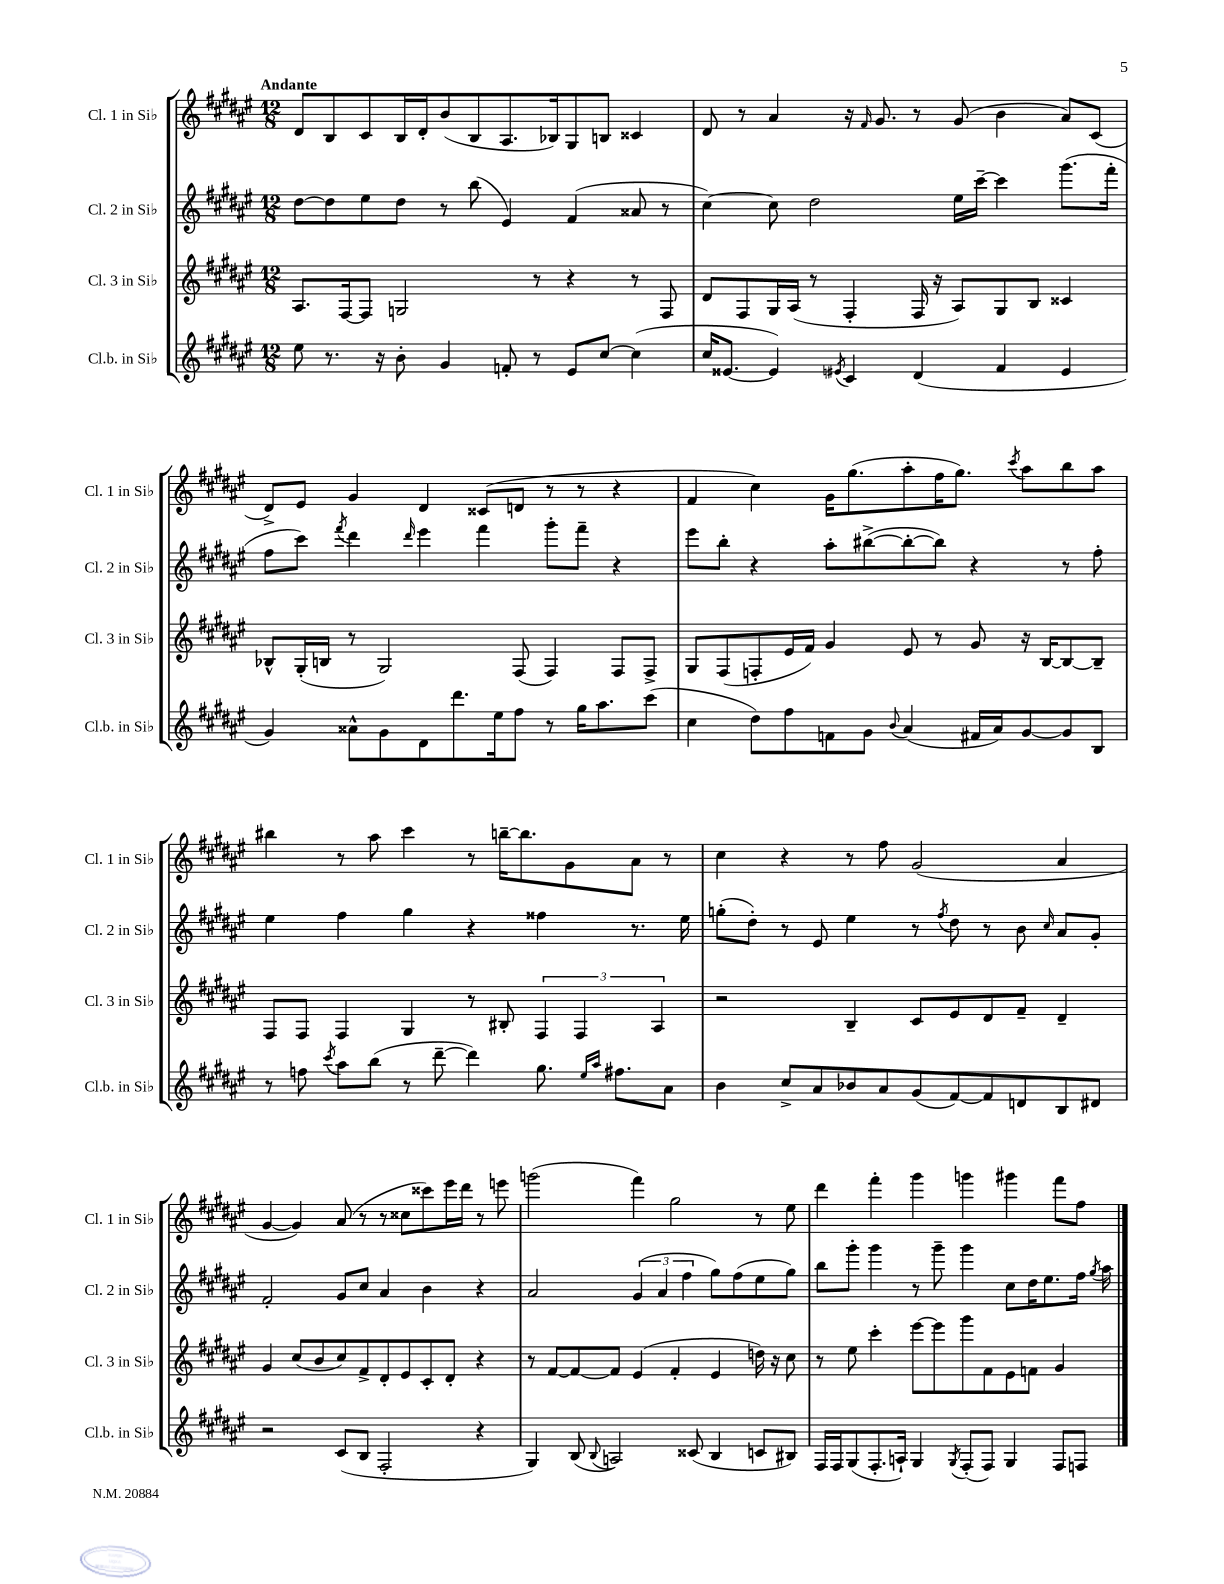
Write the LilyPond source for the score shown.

<<
\new StaffGroup <<
\new Staff = "s0" \with { instrumentName = "Cl. 1 in Sib" shortInstrumentName = "Cl. 1 in Sib" } {
    \clef treble \key fis \major \numericTimeSignature \time 12/8 \tempo "Andante"
    \autoBeamOff dis'8[ b8 cis'8 b16 dis'16-. b'8( b8 ais8. bes16) gis8 b8] cisis'4 |
    dis'8 r8 ais'4 r16 \grace { fis'16 } gis'8. r8 gis'8( b'4 ais'8[) cis'8]( |
    dis'8[->) eis'8] gis'4 dis'4 cisis'8[( d'8] r8 r8 r4 |
    fis'4 cis''4) gis'16[ gis''8.( ais''8-. fis''16 gis''8.]) \acciaccatura { cis'''8 } ais''8[ b''8 ais''8] |
    bis''4 r8 ais''8 cis'''4 r8 b''16[~-- b''8. gis'8 ais'8] r8 |
    cis''4 r4 r8 fis''8 gis'2( ais'4 |
    gis'4~ gis'4) ais'8( r8 r8 cisis''8[ cisis'''8) eis'''16 dis'''16] r8 e'''8 |
    g'''2( fis'''4) gis''2 r8 eis''8 |
    dis'''4 fis'''4-. gis'''4 g'''4 gis'''4 fis'''8[ fis''8] \bar "|." |
}
\new Staff = "s1" \with { instrumentName = "Cl. 2 in Sib" shortInstrumentName = "Cl. 2 in Sib" } {
    \clef treble \key fis \major \numericTimeSignature \time 12/8
    \autoBeamOff dis''8[~ dis''8 eis''8 dis''8] r8 b''8( eis'4) fis'4( aisis'8 r8 |
    cis''4~) cis''8 dis''2 eis''16[ cis'''16]~-- cis'''4 gis'''8.[( fis'''16]-. |
    fis''8[ cis'''8]) \acciaccatura { fis'''8 } dis'''4 \grace { dis'''16 } eis'''4 fis'''4 gis'''8[-. fis'''8]-- r4 |
    eis'''8[ b''8]-. r4 ais''8[-. bis''8~->( bis''8~-. bis''8]) r4 r8 fis''8-. |
    eis''4 fis''4 gis''4 r4 fisis''4 r8. eis''16 |
    g''8[-.( dis''8]-.) r8 eis'8 eis''4 r8 \acciaccatura { fis''8 } dis''8 r8 b'8 \grace { cis''16 } ais'8[ gis'8]-. |
    fis'2-. gis'8[ cis''8] ais'4 b'4 r4 |
    ais'2 \tuplet 3/2 { gis'4( ais'4 fis''4 } gis''8[) fis''8( eis''8 gis''8]) |
    b''8[ gis'''8]-. gis'''4 r8 gis'''8-- gis'''4 cis''8[ dis''16 eis''8. fis''16] \acciaccatura { gis''8 } ais''16 \bar "|." |
}
\new Staff = "s2" \with { instrumentName = "Cl. 3 in Sib" shortInstrumentName = "Cl. 3 in Sib" } {
    \clef treble \key fis \major \numericTimeSignature \time 12/8
    \autoBeamOff ais8.[ fis16~ fis8] g2 r8 r4 r8 fis8 |
    dis'8[ fis8 gis16 ais16]( r8 fis4-. fis16 r16 ais8[) gis8 b8] cisis'4 |
    bes8[-^ gis16-.( b16] r8 gis2) fis8( fis4) fis8[ fis8]-> |
    gis8[ fis8( f8-. eis'16 fis'16]) gis'4 eis'8 r8 gis'8 r16 b16[~ b8~ b8]-- |
    fis8[ fis8] fis4 gis4 r8 bis8-. \tuplet 3/2 { fis4 fis4 ais4 } |
    r2 b4-- cis'8[ eis'8 dis'8 fis'8]-- dis'4-- |
    gis'4 cis''8[( b'8 cis''8) fis'8-> dis'8-. eis'8 cis'8-. dis'8]-. r4 |
    r8 fis'8[~ fis'8~ fis'8] eis'4( fis'4-. eis'4 d''16) r16 cis''8 |
    r8 eis''8 cis'''4-. eis'''8[~ eis'''8 gis'''8 fis'8 eis'8 f'8] gis'4 \bar "|." |
}
\new Staff = "s3" \with { instrumentName = "Cl.b. in Sib" shortInstrumentName = "Cl.b. in Sib" } {
    \clef treble \key fis \major \numericTimeSignature \time 12/8
    \autoBeamOff eis''8 r8. r16 b'8-. gis'4 f'8-. r8 eis'8[ cis''8]~ cis''4( |
    cis''16[ eisis'8.]~ eisis'4) \acciaccatura { eis'8 } cis'4 dis'4( fis'4 eis'4 |
    gis'4) aisis'8[-^ gis'8 dis'8 dis'''8. eis''16 fis''8] r8 gis''16[ ais''8. cis'''8]( |
    cis''4 dis''8[) fis''8 f'8 gis'8] \appoggiatura { b'8 } ais'4( fis'16[ ais'16) gis'8~ gis'8 b8] |
    r8 f''8 \acciaccatura { cis'''8 } ais''8[ b''8]( r8 dis'''8~-- dis'''4) gis''8. \grace { eis''16[ ais''16] } fis''8.[ ais'8] |
    b'4 cis''8[-> ais'8 bes'8 ais'8 gis'8( fis'8~) fis'8 d'8 b8 dis'8] |
    r2 cis'8[( b8] fis2-. r4 |
    gis4) b8( \appoggiatura { b8 } a2) cisis'8( b4 c'8[ bis8]) |
    fis16[ fis16 gis8( fis8.-. a16]-!) gis4 \acciaccatura { gis8 } fis8[-.( fis8]) gis4 fis8[ f8] \bar "|." |
}
>>
>>
\layout { \context { \Score \remove "Bar_number_engraver" } }
